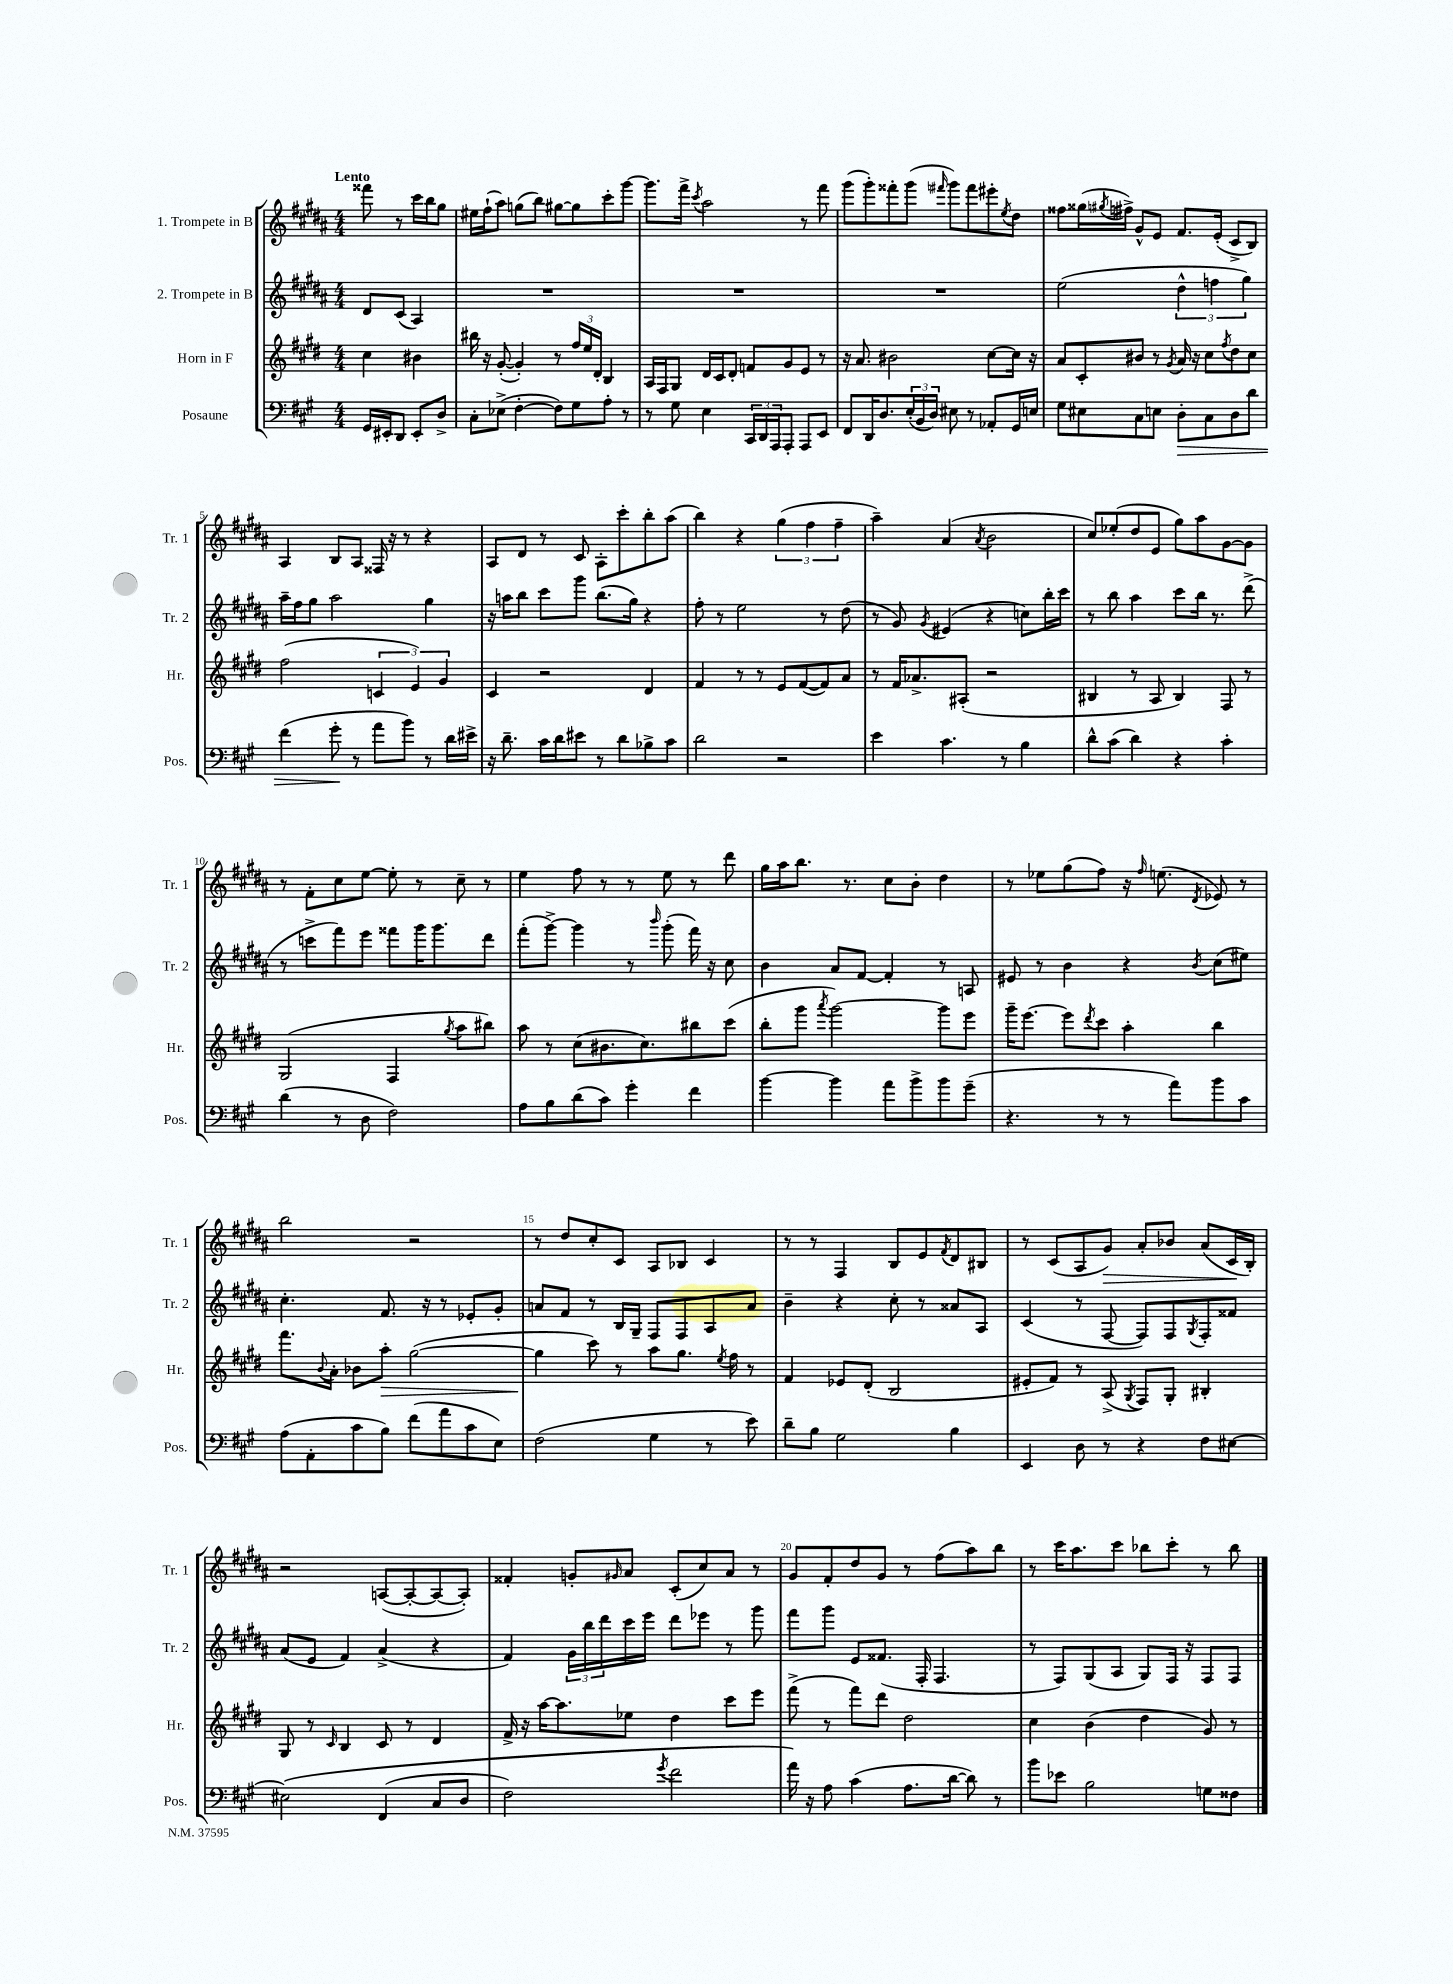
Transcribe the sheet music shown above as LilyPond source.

<<
\new StaffGroup <<
\new Staff = "s0" \with { instrumentName = "1. Trompete in B" shortInstrumentName = "Tr. 1" } {
    \clef treble \key b \major \numericTimeSignature \time 4/4 \partial 2 \tempo "Lento"
    fisis'''8 r8 cis'''16 b''16 gis''8 |
    eis''16 fis''16-!( ais''8) g''8( b''8) gis''8~ gis''8 cis'''8-. gis'''8~ |
    gis'''8. fis'''16-> \acciaccatura { cis'''8 } ais''2 r8 fis'''8 |
    gis'''8( gis'''8-.) fisis'''8-. gis'''8( \grace { fis'''16 } gis'''8) fis'''8 eis'''8-. \acciaccatura { e''8 } dis''8 |
    fisis''8 gisis''16( \acciaccatura { gis''8 } fis''16->) gis'8-^ e'8 fis'8. e'16-.( cis'8-> b8) |
    ais4 b8 ais8 fisis16 r16 r8 r4 |
    ais8 dis'8 r8 cis'8 ais8-. cis'''8-. b''8-. ais''8( |
    b''4) r4 \tuplet 3/2 { gis''4( fis''4 fis''4-- } |
    ais''4--) ais'4( \acciaccatura { ais'8 } b'2 |
    cis''8) ees''8-.( dis''8 e'8 gis''8) ais''8 gis'8~ gis'8 |
    r8 fis'8-. cis''8 e''8~ e''8-. r8 cis''8-- r8 |
    e''4 fis''8 r8 r8 e''8 r8 dis'''8 |
    gis''16 ais''16 b''8. r8. cis''8 b'8-. dis''4 |
    r8 ees''8 gis''8( fis''8) r16 \grace { fis''16 } e''8.( \acciaccatura { dis'8 } ees'8) r8 |
    b''2 r2 |
    r8 dis''8 cis''8-. cis'8 ais8 bes8 cis'4 |
    r8 r8 fis4 b8 e'8 \acciaccatura { fis'8 } dis'8 bis8 |
    r8 cis'8( ais8 gis'8\>) ais'8-. bes'8 ais'8( cis'16\! b16-.) |
    r2 a8~( a8~-. a8~ a8-.) |
    fisis'4-. g'8-. \grace { gis'16 } ais'8 cis'8-.( cis''8) ais'8 r8 |
    gis'8 fis'8-. dis''8 gis'8 r8 fis''8( ais''8) b''8 |
    r8 cis'''16 ais''8. cis'''8 bes''8 cis'''8-. r8 bes''8 \bar "|." |
}
\new Staff = "s1" \with { instrumentName = "2. Trompete in B" shortInstrumentName = "Tr. 2" } {
    \clef treble \key b \major \numericTimeSignature \time 4/4 \partial 2
    dis'8 cis'8( ais4) |
    R1 |
    R1 |
    R1 |
    e''2( \tuplet 3/2 { dis''4-^ f''4 gis''4) } |
    ais''16-- fis''16 gis''8 ais''2 gis''4 |
    r16 a''16 b''8 cis'''8 gis'''8 b''8.( gis''16) r4 |
    fis''8-. r8 e''2 r8 dis''8( |
    r8 gis'8) \acciaccatura { gis'8 } eis'4( r4 c''8) b''16-. cis'''16 |
    r8 b''8 ais''4 cis'''8 b''16 r8. dis'''8->( |
    r8 c'''8-> fis'''8) e'''8 fisis'''8 gis'''16 gis'''8. dis'''8 |
    fis'''8-.( gis'''8~->) gis'''4 r8 \grace { b'''16 } gis'''8-.( fis'''16) r16 cis''8 |
    b'4 ais'8 fis'8~ fis'4-. r8 a8 |
    eis'8 r8 b'4 r4 \acciaccatura { b'8 } cis''8( eis''8) |
    cis''4.-. fis'8. r16 r8 ees'8-. gis'8-. |
    a'8 fis'8 r8 b16 gis16-- fis8 fis8 ais8 a'8 |
    b'4-- r4 cis''8-. r8 aisis'8 ais8 |
    cis'4( r8 fis8~ fis8) fis8 \acciaccatura { gis8 } fis8-. fisis'8 |
    ais'8( e'8 fis'4) ais'4->( r4 |
    fis'4) \tuplet 3/2 { gis'16 b''16 dis'''16 } cis'''16 e'''16 dis'''8 ees'''8 r8 gis'''8 |
    fis'''8 gis'''8 e'8 fisis'8.( fis16-. fis4. |
    r8 fis8) gis8( ais8 gis8) fis16 r16 fis8 fis8 \bar "|." |
}
\new Staff = "s2" \with { instrumentName = "Horn in F" shortInstrumentName = "Hr." } {
    \clef treble \key e \major \numericTimeSignature \time 4/4 \partial 2
    cis''4 bis'4 |
    bis''16 r16 gis'8~-.( gis'4-.) r8 \tuplet 3/2 { fis''16 e''16 dis'16-. } b4 |
    a16 fis16 gis8 dis'16 cis'16 dis'8-. f'8 gis'8 e'8 r8 |
    r16 a'8. bis'2 cis''8~ cis''16 r16 |
    a'8 cis'8-. bis'8 r8 \acciaccatura { gis'8 } a'16 r16 cis''8 \acciaccatura { fis''8 } dis''8 cis''8 |
    fis''2( \tuplet 3/2 { c'4 e'4) gis'4 } |
    cis'4 r2 dis'4 |
    fis'4 r8 r8 e'8 fis'8~( fis'8) a'8 |
    r8 fis'16 aes'8.-> ais8-.( r2 |
    bis4 r8 a8 bis4) fis8 r8 |
    gis2( fis4 \acciaccatura { gis''8 } a''8 bis''8) |
    a''8 r8 cis''8( bis'8. cis''8.) bis''8 cis'''8( |
    b''8-. gis'''8 \acciaccatura { a'''8 } gis'''2~) gis'''8 e'''8 |
    gis'''16-- e'''8.~ e'''8 \acciaccatura { dis'''8 } cis'''8 a''4-. b''4 |
    fis'''8. \appoggiatura { b'8 } a'16-. bes'8 a''8-.\> gis''2~( |
    gis''4\! cis'''8) r8 a''8 gis''8. \acciaccatura { e''8 } fis''16 r8 |
    fis'4 ees'8 dis'8-.( b2 |
    eis'8-. fis'8) r8 a8->( \acciaccatura { gis8 } fis8) gis8-. bis4-. |
    gis8 r8 \grace { cis'16 } b4 cis'8 r8 dis'4 |
    fis'16-> r16 a''16~ a''8. ees''8 dis''4 cis'''8 e'''8 |
    fis'''8->( r8 fis'''8) dis'''8 dis''2 |
    cis''4 b'4( dis''4 gis'8) r8 \bar "|." |
}
\new Staff = "s3" \with { instrumentName = "Posaune" shortInstrumentName = "Pos." } {
    \clef bass \key a \major \numericTimeSignature \time 4/4 \partial 2
    gis,16 eis,16-. d,8 eis,8-. d8-> |
    cis8-. ees8->( fis4~-. fis8) gis8 a8-. r8 |
    r8 gis8 e4 \tuplet 3/2 { cis,16 d,16 a,,16 } a,,8-. a,,8 e,8 |
    fis,8 d,16 d8. \tuplet 3/2 { e16-.( b,16 d16) } eis8 r8 aes,8-. gis,16 e16 |
    gis8 eis8 cis8 e8 d8-.\> cis8 d8 d'8 |
    fis'4( gis'8-.\! r8 a'8 b'8) r8 d'16 eis'16-> |
    r16 d'8.-- cis'16 d'16 eis'8 r8 d'8 bes8-> cis'8 |
    d'2 r2 |
    e'4 cis'4. r8 b4 |
    d'8-^ cis'8( d'4) r4 cis'4-. |
    d'4( r8 d8 fis2) |
    a8 b8 d'8( cis'8) gis'4-. fis'4 |
    b'4~ b'4 a'8 b'8-> b'8 gis'8--( |
    r4. r8 r8 a'8) b'8 cis'8 |
    a8( a,8-. cis'8 b8) fis'8( a'8 cis'8 e8) |
    fis2( gis4 r8 e'8) |
    d'8-- b8 gis2 b4 |
    e,4 d8 r8 r4 fis8 eis8~ |
    eis2\( fis,4( cis8 d8 |
    fis2) \acciaccatura { gis'8 } fis'2 |
    a'16\) r16 a8 cis'4( a8. d'16~ d'8) r8 |
    b'8 ees'8 b2 g8 fisis8 \bar "|." |
}
>>
>>
\layout { \context { \Score \override BarNumber.break-visibility = ##(#f #t #t) barNumberVisibility = #(every-nth-bar-number-visible 5) } }
